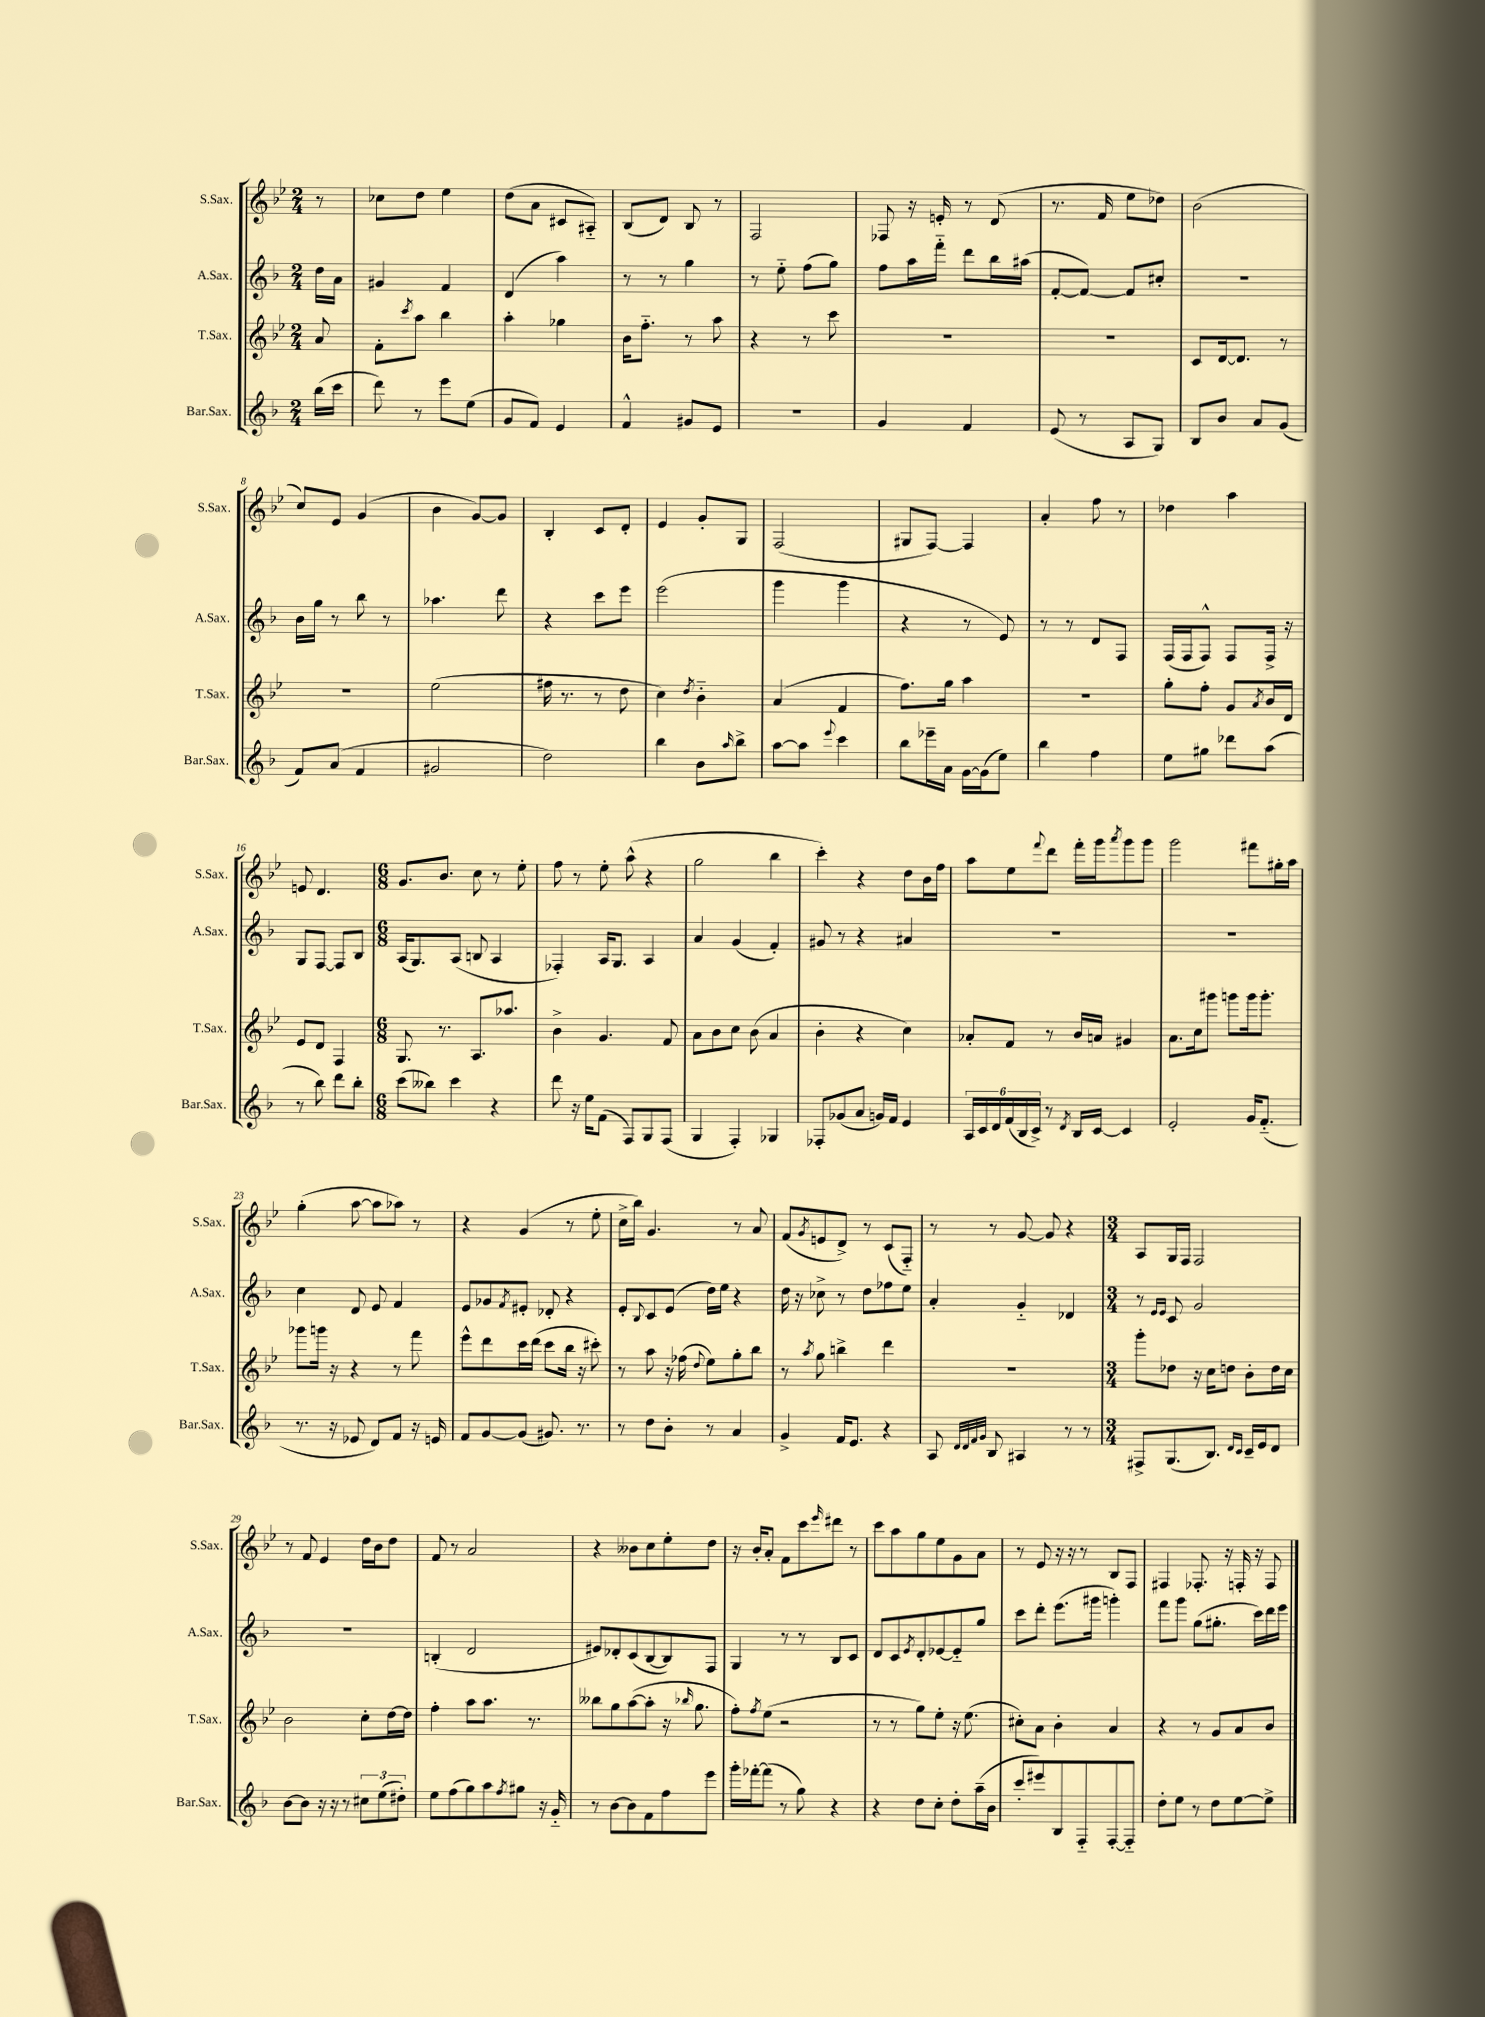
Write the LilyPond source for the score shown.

<<
\new StaffGroup <<
\new Staff = "s0" \with { instrumentName = "S.Sax." shortInstrumentName = "S.Sax." } {
    \clef treble \key bes \major \numericTimeSignature \time 2/4 \partial 8
    r8 |
    ces''8 d''8 ees''4 |
    d''8( a'8 cis'8 ais8-_) |
    bes8( d'8) bes8 r8 |
    f2 |
    fes8 r16 e'16-. r8 d'8( |
    r8. f'16 ees''8 des''8) |
    bes'2( |
    c''8) ees'8 g'4( |
    bes'4 g'8~) g'8 |
    bes4-. c'8 d'8-. |
    ees'4 g'8-. g8 |
    f2( |
    gis8 f8~) f4 |
    a'4-. f''8 r8 |
    des''4 a''4 |
    e'8 d'4. |
    \numericTimeSignature \time 6/8 g'8. bes'8. c''8 r8 ees''8-. |
    f''8 r8 ees''8-. a''8-^( r4 |
    g''2 bes''4 |
    c'''4-.) r4 d''8 bes'16 f''16 |
    a''8 ees''8 \appoggiatura { f'''8 } d'''8 f'''16-. g'''16 \acciaccatura { a'''8 } g'''8 g'''8 |
    g'''2 fis'''8 gis''16-. a''16 |
    g''4-.( a''8~ a''8 aes''8) r8 |
    r4 g'4( r8 ees''8-. |
    c''16-> bes''16) g'4. r8 a'8 |
    f'8( \acciaccatura { g'8 } e'8 d'8->) r8 c'8( f8-_) |
    r8 r8 g'8~ g'8 r4 |
    \numericTimeSignature \time 3/4 a8 g16 f16 f2 |
    r8 f'8 ees'4 d''16 bes'16 d''8 |
    f'8 r8 a'2 |
    r4 beses'8 c''8 ees''8-. d''8 |
    r16 bes'16-. a'8-. f'8 c'''8 \grace { ees'''16 } dis'''8 r8 |
    c'''8 a''8 g''8 ees''8 g'8 a'8 |
    r8 ees'8 r16 r16 r8 bes8 f8 |
    fis4 fes8.-. r16 f16-. r16 f8 \bar "|." |
}
\new Staff = "s1" \with { instrumentName = "A.Sax." shortInstrumentName = "A.Sax." } {
    \clef treble \key f \major \numericTimeSignature \time 2/4 \partial 8
    d''16 a'16 |
    gis'4 f'4 |
    d'4( a''4) |
    r8 r8 g''4 |
    r8 e''8-_ f''8( g''8) |
    f''8 a''16 f'''16-_ d'''8 bes''16 ais''16( |
    f'8~-. f'8~) f'8 cis''8-. |
    R2 |
    bes'16 g''16 r8 bes''8 r8 |
    aes''4. d'''8 |
    r4 c'''8 e'''8 |
    e'''2( |
    g'''4 g'''4 |
    r4 r8 e'8) |
    r8 r8 d'8 f8 |
    f16( f16 f8-^) f8 f16-> r16 |
    g8 f8~ f8 bes8 |
    \numericTimeSignature \time 6/8 a16( g8.) a8( b8 a4 |
    fes4-.) a16 g8. a4 |
    a'4 g'4( f'4-.) |
    gis'8 r8 r4 ais'4 |
    R2. |
    R2. |
    c''4 d'8 e'8 f'4 |
    e'8 ges'8 \acciaccatura { f'8 } eis'8-. des'8-. r4 |
    e'8-. \appoggiatura { bes8 } c'8 e'8( d''16) e''16 r4 |
    d''16 r16 ces''8-> r8 d''8 fes''8 e''8 |
    a'4-. g'4-_ des'4 |
    \numericTimeSignature \time 3/4 r8 \grace { e'16 e'16 } c'8 g'2 |
    R2. |
    b4-.( d'2 |
    eis'8) des'8-. c'8( bes8~ bes8) f8 |
    g4 r8 r8 bes8 c'8 |
    d'8 c'8 \acciaccatura { e'8 } d'8-. ees'8~ ees'8-_ g''8 |
    c'''8 d'''8-. e'''8.( gis'''16 g'''4-.) |
    f'''8 g'''8 g''8( gis''8.-. c'''16) d'''16 e'''16 \bar "|." |
}
\new Staff = "s2" \with { instrumentName = "T.Sax." shortInstrumentName = "T.Sax." } {
    \clef treble \key bes \major \numericTimeSignature \time 2/4 \partial 8
    a'8 |
    f'8-. \acciaccatura { c'''8 } a''8 bes''4 |
    a''4-. ges''4 |
    bes'16 f''8.-_ r8 a''8 |
    r4 r8 c'''8 |
    R2 |
    R2 |
    c'8 d'16~ d'8. r8 |
    R2 |
    ees''2( |
    fis''16 r8. r8 d''8 |
    c''4) \acciaccatura { d''8 } bes'4-_ |
    a'4( f'4 |
    f''8.) g''16 a''4 |
    r2 |
    g''8-. f''8-. g'8 \acciaccatura { a'8 } bes'16 d'16 |
    ees'8 d'8 f4 |
    \numericTimeSignature \time 6/8 g8. r8. a8. aes''8. |
    bes'4-> g'4. f'8 |
    a'8 bes'8 c''8 bes'8( a'4 |
    bes'4-. r4 c''4) |
    aes'8-. f'8 r8 bes'16 a'16 gis'4 |
    a'8. c''16 gis'''8 g'''8 g'''16 g'''8.-. |
    ges'''8 g'''16 r16 r4 r8 f'''8 |
    ees'''8-^ d'''8 c'''16 d'''16( c'''8 bes''16 r16 cis'''8-.) |
    r8 a''8 r16 fes''16( \appoggiatura { d''8 } ees''8) g''8-. bes''8 |
    r8 \acciaccatura { a''8 } g''8 b''4-> d'''4 |
    R2. |
    \numericTimeSignature \time 3/4 g'''8-. des''8 r16 c''16 d''8 bes'8-. d''16 c''16 |
    bes'2 c''8-. d''16~ d''16 |
    f''4-. a''8 a''8. r8. |
    beses''8 g''8 a''8~( a''8-. r16 \grace { bes''16 } g''8. |
    f''8-.) \acciaccatura { f''8 } ees''8( r2 |
    r8 r8 g''8) ees''8-. r16 ees''8.( |
    cis''8-.) a'8 bes'4-. a'4 |
    r4 r8 g'8 a'8 bes'8 \bar "|." |
}
\new Staff = "s3" \with { instrumentName = "Bar.Sax." shortInstrumentName = "Bar.Sax." } {
    \clef treble \key f \major \numericTimeSignature \time 2/4 \partial 8
    bes''16( c'''16 |
    d'''8) r8 e'''8 e''8( |
    g'8 f'8) e'4 |
    f'4-^ gis'8 e'8 |
    R2 |
    g'4 f'4 |
    e'8( r8 a8 g8) |
    bes8 bes'8 a'8 g'8( |
    f'8) a'8( f'4 |
    gis'2 |
    d''2) |
    bes''4 bes'8 \grace { a''16 } bes''8-> |
    a''8~ a''8 \appoggiatura { e'''8 } c'''4 |
    bes''8 ees'''16-- a'16 g'16~ g'16( e''8) |
    bes''4 f''4 |
    e''8 gis''8 des'''8 a''8( |
    r8 bes''8) d'''8 bes''8-. |
    \numericTimeSignature \time 6/8 c'''8( beses''8) c'''4 r4 |
    d'''8 r16 e''16 f'8( f8) g8 f8( |
    g4 f4-.) ges4 |
    fes8-. ges'8( a'8 g'16) f'16 e'4 |
    \tuplet 6/4 { a16 c'16 d'16 f'16( bes16 c'16->) } r8 \acciaccatura { d'8 } bes16 c'16~ c'4 |
    e'2-. g'16 f'8.-_( |
    r8. r16 ees'8 d'8) f'8 r16 e'16 |
    f'8 g'8~ g'8( gis'8.) r8. |
    r8 d''8 bes'8-. r8 a'4 |
    g'4-> f'16 e'8. r4 |
    a8 \grace { d'32 d'32 f'32 g'32 } bes8 ais4 r8 r8 |
    \numericTimeSignature \time 3/4 fis8-> g8.( bes8.) \grace { d'16 c'16 } c'16-- e'16 d'8 |
    bes'8~ bes'8 r16 r16 r8 \tuplet 3/2 { cis''8 e''8( dis''8-.) } |
    e''8 f''8( g''8) a''8 \acciaccatura { f''8 } gis''8 r16 g'16-_ |
    r8 bes'8~ bes'8 f'8 f''8 e'''8 |
    g'''16-. fes'''16~-. fes'''8( r8 g''8) r4 |
    r4 d''8 c''8-. d''8-. a''16--( bes'16 |
    c'''8-. eis'''8) bes8 f8-_ f8~-. f8-_ |
    d''8-. e''8 r8 d''8 e''8~ e''8-> \bar "|." |
}
>>
>>
